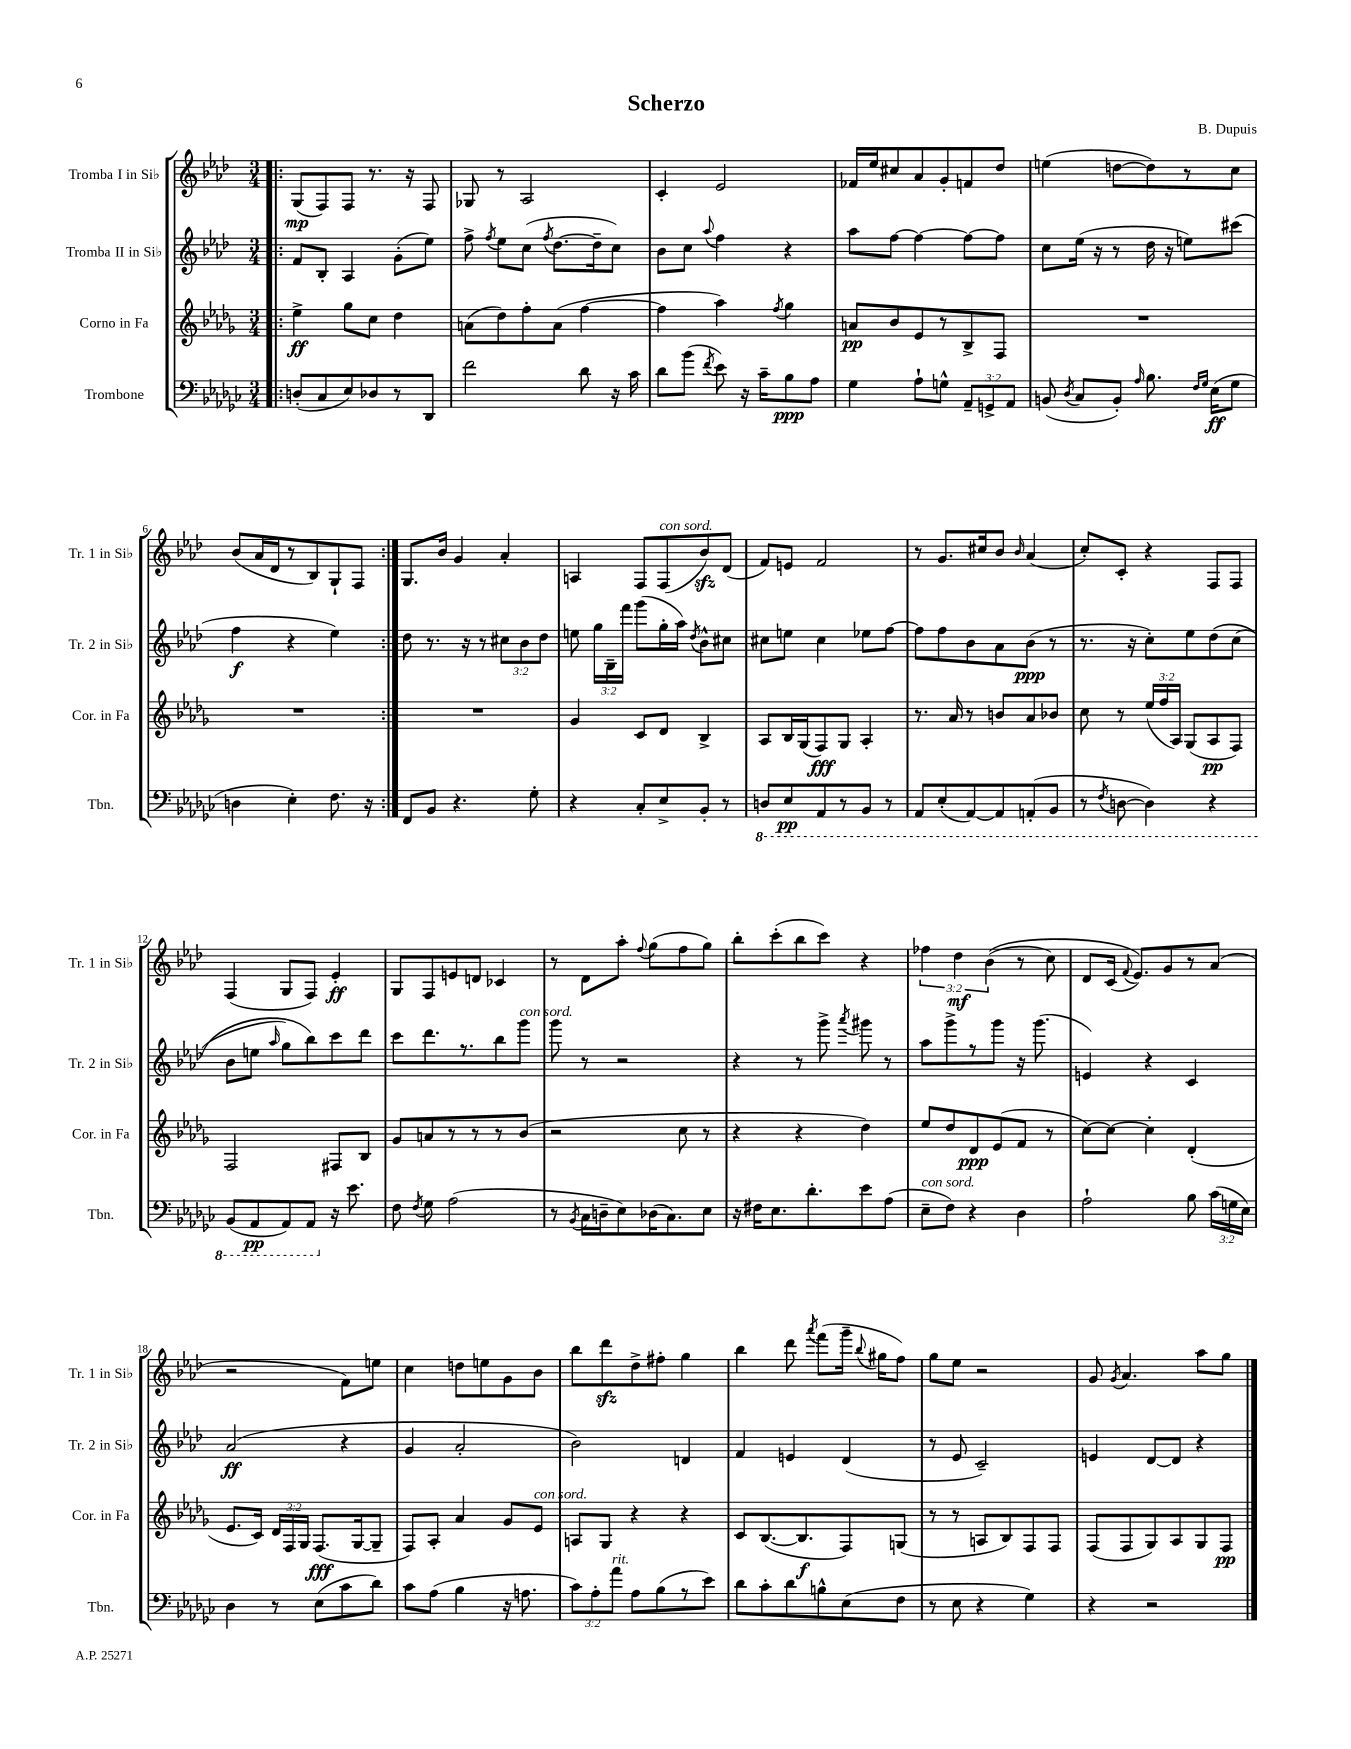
\header { title = "Scherzo" composer = "B. Dupuis" }
<<
\new StaffGroup <<
\new Staff = "s0" \with { instrumentName = "Tromba I in Sib" shortInstrumentName = "Tr. 1 in Sib" } {
    \clef treble \key aes \major \numericTimeSignature \time 3/4 \override Staff.TupletNumber.text = #tuplet-number::calc-fraction-text
    \autoBeamOff \repeat volta 2 { \bar ".|:" g8[\mp( f8) f8] r8. r16 f8 |
    ges8 r8 aes2 |
    c'4-. ees'2 |
    fes'16[ ees''16 cis''8 aes'8 g'8-. f'8 des''8] |
    e''4( d''8[~ d''8) r8 c''8] |
    bes'8[( aes'16 des'16 r8 bes8) g8-! f8] | }
    g8.[ bes'16] g'4 aes'4-. |
    a4 f8[ f8^\markup { \italic "con sord." }( bes'8\sfz) des'8]( |
    f'8[) e'8] f'2 |
    r8 g'8.[ cis''16 bes'8] \grace { bes'16 } aes'4( |
    c''8[-.) c'8]-. r4 f8[ f8] |
    f4( g8[ f8]) ees'4-.\ff |
    g8[ f8 e'8 d'8] ces'4 |
    r8 des'8[ aes''8]-. \appoggiatura { f''8 } g''8[( f''8 g''8]) |
    bes''8[-. c'''8-.( bes''8 c'''8]) r4 |
    \tuplet 3/2 { fes''4 des''4\mf bes'4(\( } r8 c''8) |
    des'8[ c'16]( \appoggiatura { f'8 } ees'8.[)\) g'8 r8 aes'8]( |
    r2 f'8[) e''8] |
    c''4 d''8[ e''8 g'8 bes'8] |
    bes''8[ des'''8\sfz des''8-> fis''8]-. g''4 |
    bes''4 des'''8 \acciaccatura { aes'''8 } f'''8[( g'''16]-- \appoggiatura { bes''8 } gis''16[ f''8]) |
    g''8[ ees''8] r2 |
    g'8 \acciaccatura { g'8 } aes'4. aes''8[ g''8] \bar "|." |
}
\new Staff = "s1" \with { instrumentName = "Tromba II in Sib" shortInstrumentName = "Tr. 2 in Sib" } {
    \clef treble \key aes \major \numericTimeSignature \time 3/4 \override Staff.TupletNumber.text = #tuplet-number::calc-fraction-text
    \autoBeamOff \repeat volta 2 { \bar ".|:" f'8[ bes8]-. aes4 g'8[-.( ees''8]) |
    f''8-> \acciaccatura { f''8 } ees''8[ c''8]( \acciaccatura { f''8 } des''8.[~ des''16-- c''8]) |
    bes'8[ c''8] \appoggiatura { aes''8 } f''4 r4 |
    aes''8[ f''8]~ f''4~ f''8[~ f''8] |
    c''8[ ees''16]( r16 r8 des''16 r16 e''8[) cis'''8]( |
    f''4\f r4 ees''4) | }
    des''8 r8. r16 r8 \tuplet 3/2 { cis''8[ bes'8 des''8] } |
    e''8 \tuplet 3/2 { g''16[ bes16-- f'''16] } g'''8[( g''16-. aes''16]) \acciaccatura { des''8 } bes'8[-^ cis''8] |
    cis''8[ e''8] cis''4 ees''8[ f''8]~ |
    f''8[ f''8 bes'8 aes'8 bes'8]\ppp( r8 |
    r8. r16 c''8[-.) ees''8 des''8\( c''8]( |
    bes'8[ e''8] \grace { aes''16 } g''8[) bes''8\) c'''8 des'''8] |
    c'''8[ des'''8. r8. bes''8 g'''8]^\markup { \italic "con sord." } |
    g'''8 r8 r2 |
    r4 r8 g'''8-> \acciaccatura { aes'''8 } gis'''8 r8 |
    aes''8[ g'''8-> r8 g'''8] r16 g'''8.( |
    e'4) r4 c'4 |
    aes'2\ff( r4 |
    g'4 aes'2-. |
    bes'2) d'4 |
    f'4 e'4 des'4( |
    r8 ees'8 c'2--) |
    e'4 des'8[~ des'8] r4 \bar "|." |
}
\new Staff = "s2" \with { instrumentName = "Corno in Fa" shortInstrumentName = "Cor. in Fa" } {
    \clef treble \key des \major \numericTimeSignature \time 3/4 \override Staff.TupletNumber.text = #tuplet-number::calc-fraction-text
    \autoBeamOff \repeat volta 2 { \bar ".|:" ees''4->\ff ges''8[ c''8] des''4 |
    a'8[( des''8) f''8-. a'8]( f''4~ |
    f''4 aes''4) \acciaccatura { f''8 } ges''4 |
    a'8[\pp bes'8 ees'8 r8 bes8-> f8] |
    R2. |
    R2. | }
    R2. |
    ges'4 c'8[ des'8] bes4-> |
    aes8[ bes16 ges16( f8\fff) ges8] aes4-. |
    r8. aes'16 r8 b'8[ aes'8 bes'8] |
    c''8 r8 \tuplet 3/2 { ees''16[( f''16 aes16]) } ges8[( aes8\pp f8]) |
    f2 fis8[ bes8] |
    ges'8[ a'8 r8 r8 r8 bes'8]( |
    r2 c''8 r8 |
    r4 r4 des''4) |
    ees''8[ des''8 des'8\ppp ees'8( f'8] r8 |
    c''8[~) c''8]~ c''4-. des'4-.( |
    ees'8.[ c'16]) \tuplet 3/2 { des'16[ f16 ges16] } f8.[\fff( ges16~ ges8]-- |
    f8[) aes8]-. aes'4 ges'8[ ees'8]^\markup { \italic "con sord." } |
    a8[ ges8] r4 r4 |
    c'8[ bes8.~( bes8.\f f8) g8]( |
    r8 r8 a8[ bes8) f8 f8] |
    f8[( f8 ges8) aes8 ges8 f8]\pp \bar "|." |
}
\new Staff = "s3" \with { instrumentName = "Trombone" shortInstrumentName = "Tbn." } {
    \clef bass \key ges \major \numericTimeSignature \time 3/4 \override Staff.TupletNumber.text = #tuplet-number::calc-fraction-text
    \autoBeamOff \repeat volta 2 { \bar ".|:" d8[-.( ces8 ees8) des8 r8 des,8] |
    f'2 des'8 r16 ces'16 |
    des'8[ bes'8]( \acciaccatura { f'8 } ees'8) r16 ces'16[-- bes8\ppp aes8] |
    ges4 aes8[-! g8]-^ \tuplet 3/2 { aes,8[-- g,8-> aes,8] } |
    b,8( \acciaccatura { des8 } ces8[ b,8]-.) \grace { aes16 } bes8. \grace { f16[ ges16] } ees16[\ff( ges8] |
    d4 ees4-.) f8. r16 | }
    f,8[ bes,8] r4. ges8-. |
    r4 ces8[-. ees8-> bes,8]-. r8 |
    \ottava #-1 d,8[ ees,8\pp aes,,8 r8 bes,,8] r8 |
    aes,,8[ ees,8-.( aes,,8~) aes,,8 a,,8-.( bes,,8] |
    r8 \acciaccatura { f,8 } d,8~ d,4) r4 |
    bes,,8[( aes,,8\pp aes,,8) aes,,8] \ottava #0 r16 ees'8. |
    f8 \acciaccatura { f8 } ges8 aes2( |
    r8 \acciaccatura { bes,8 } ces16[ d16-- ees8) des16( ces8.) ees8] |
    r16 fis16[ ees8. des'8.-. ees'8 aes8]( |
    ees8[--^\markup { \italic "con sord." } f8]) r4 des4 |
    aes2-! bes8 \tuplet 3/2 { ces'16[( g16 ees16]) } |
    des4 r8 ees8[( ces'8 des'8]) |
    ces'8[ aes8]( bes4 r16 a8. |
    \tuplet 3/2 { ces'8[) aes8-. aes'8]^\markup { \italic "rit." } } aes8[ bes8( r8 ees'8]) |
    des'8[ ces'8-. des'8 b8-^ ees8( f8] |
    r8 ees8 r4 ges4) |
    r4 r2 \bar "|." |
}
>>
>>
